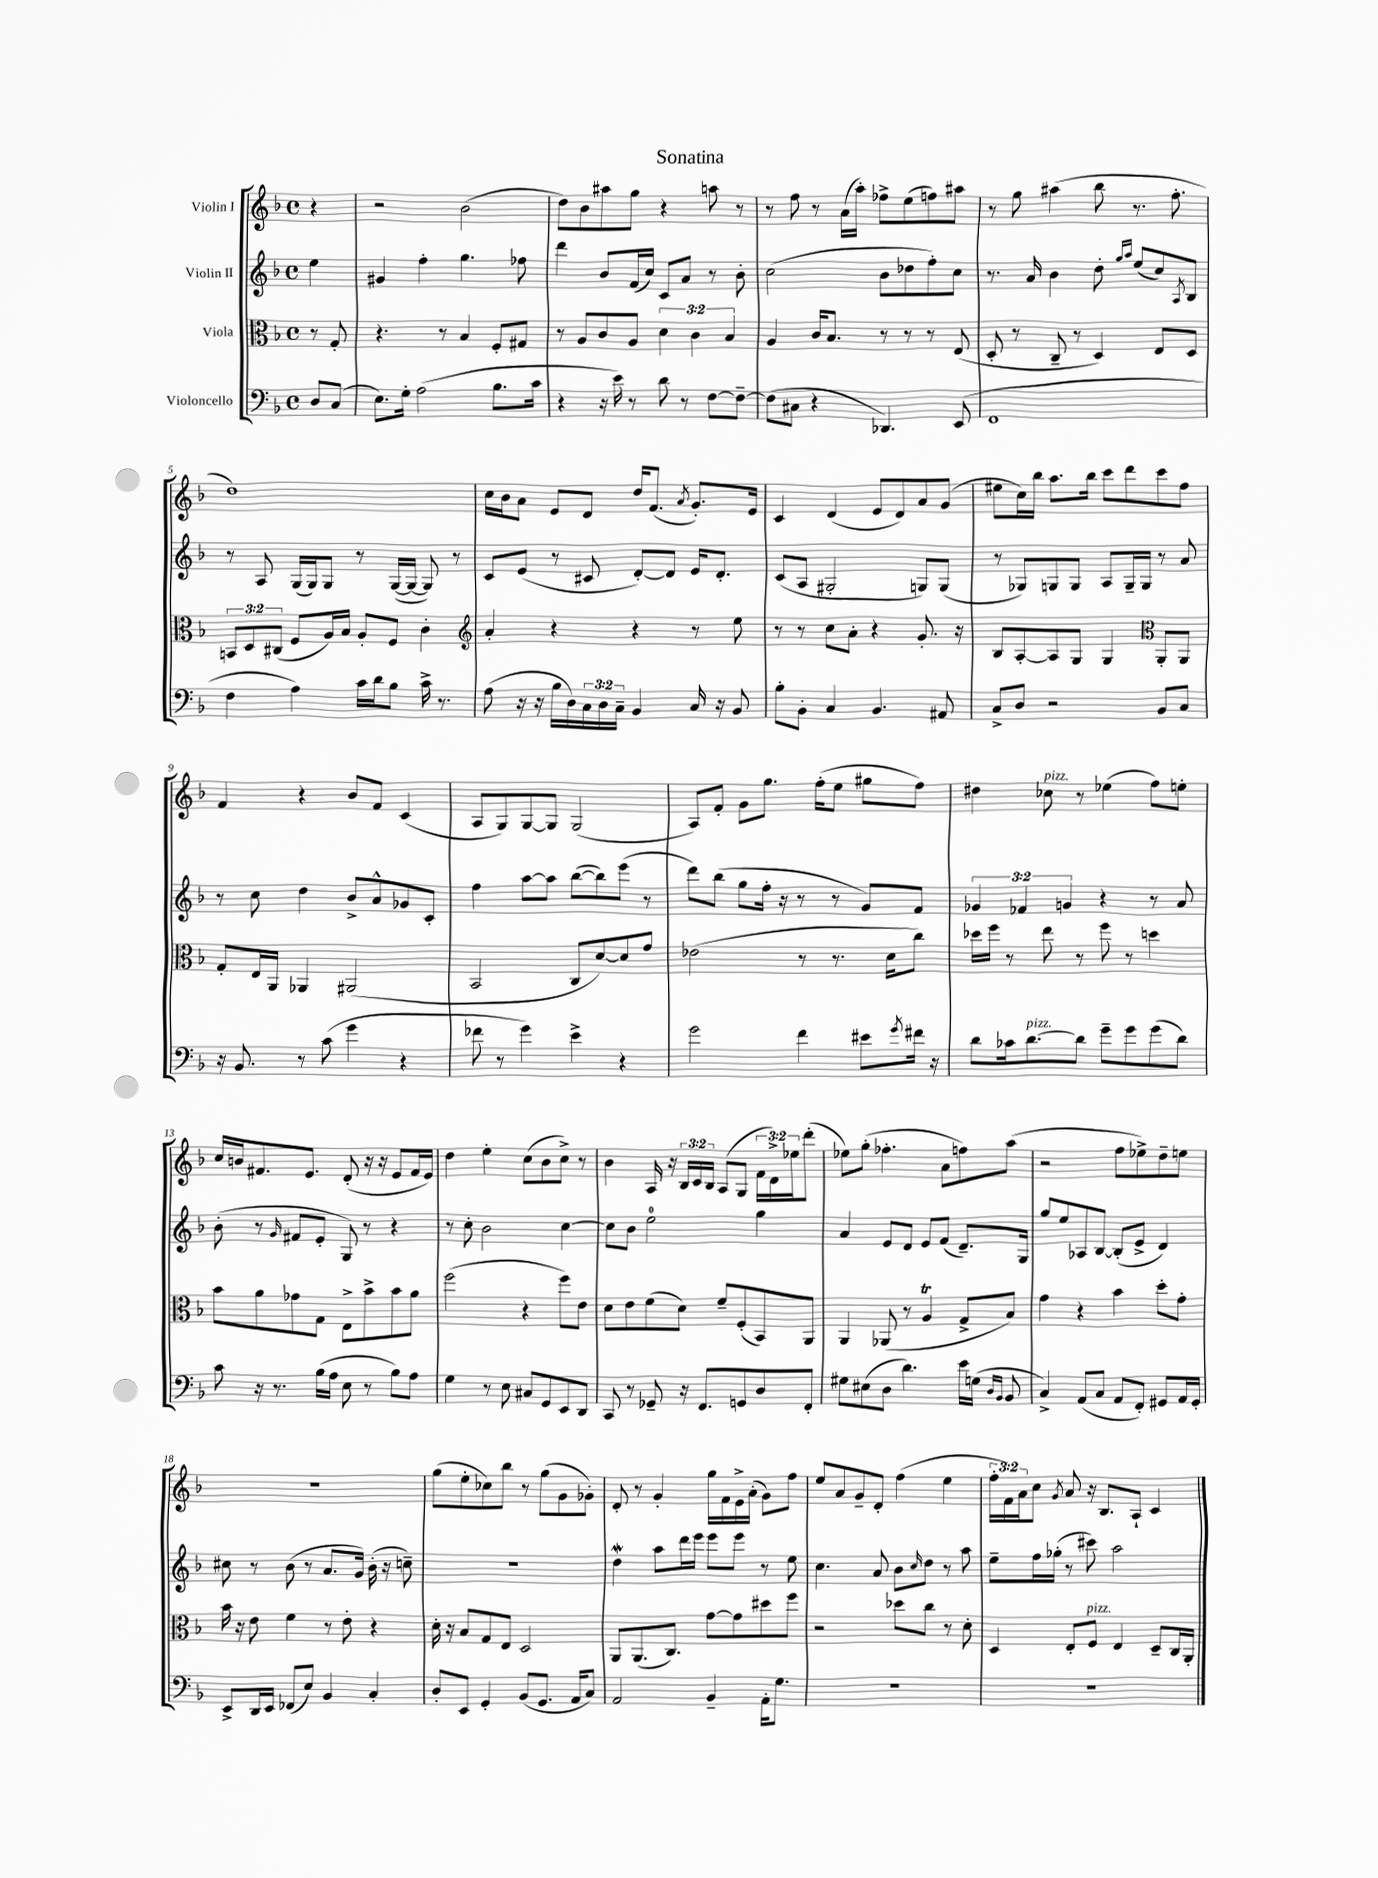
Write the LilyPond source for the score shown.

\header { title = "Sonatina" }
<<
\new StaffGroup <<
\new Staff = "s0" \with { instrumentName = "Violin I" } {
    \clef treble \key f \major \defaultTimeSignature \time 4/4 \override Staff.TupletNumber.text = #tuplet-number::calc-fraction-text \partial 4
    r4 |
    r2 bes'2( |
    d''8) bes'8 ais''8 g''8 r4 a''8 r8 |
    r8 f''8 r8 a'16( a''16-.) fes''8-> e''8( f''8) ais''8 |
    r8 g''8 ais''4( bes''8 r8. f''8.-. |
    d''1) |
    c''16 bes'16 a'8 e'8 d'8 d''16 f'8.( \acciaccatura { a'8 } g'8.-.) e'16 |
    c'4 d'4( e'8 d'8) a'8 g'8( |
    eis''8 c''16) bes''16 a''8. bes''16 c'''8 d'''8 c'''8 f''8 |
    f'4 r4 bes'8 f'8 c'4( |
    a8 g8) g8~ g8 g2( |
    a8) f'8-. g'8 g''8. f''16-.( e''8 gis''8 f''8) |
    dis''4 ces''8^\markup { \italic "pizz." } r8 ees''4( f''8) e''8-. |
    c''16 b'16 fis'8. e'8. d'8-.( r16 r16 e'8 fis'16 e'16) |
    d''4 e''4-. c''8( bes'8 c''8->) r8 |
    bes'4 a16 r16 \tuplet 3/2 { bes16 c'16 bes16 } a8( g8 \tuplet 3/2 { f'16 d'16->) ees''16 } d'''8-.( |
    ees''8) g''8-.( fes''4.-. a'8 f''8) a''8( |
    r2 f''8 ees''8->) d''8-- e''8 |
    R1 |
    g''8( e''8-. ces''8) bes''8 r8 g''8( g'8 ges'8-.) |
    d'8-. r8 g'4-. g''16 f'16 e'16-> a'16-.( g'8) f''8 |
    e''8 a'8 g'8-- d'8-. f''4( e''4 |
    \tuplet 3/2 { f''16-. f'16) a'16 } c''8 \acciaccatura { g'8 } a'8 r16 bes8. a8-! c'4 \bar "|." |
}
\new Staff = "s1" \with { instrumentName = "Violin II" } {
    \clef treble \key f \major \defaultTimeSignature \time 4/4 \override Staff.TupletNumber.text = #tuplet-number::calc-fraction-text \partial 4
    e''4 |
    gis'4 f''4-. g''4. fes''8 |
    d'''4 bes'8 f'16( c''16) c'8 a'8 r8 bes'8-. |
    c''2( bes'8 des''8 f''8-.) c''8 |
    r8. a'16 bes'4 d''8-. \grace { g''16 a''16 } e''8( c''8) \acciaccatura { a8 } bes8 |
    r8 a8 g16( g16) g8 r8 g16~( g16~ g8) r8 |
    c'8 e'8( r8 cis'8 d'8~-.) d'8 e'16 d'8.-. |
    c'8( a8 gis2-. g8) g8( |
    r8 ges8) g8 g8 a8 g16-- g16 r8 a'8 |
    r8 c''8 d''4 bes'8-> a'8-^ ges'8 c'8-. |
    f''4 a''8~ a''8 bes''8~( bes''8) e'''8( r8 |
    d'''8) bes''8( g''8 f''16-. r16 r8 r8 g'8) f'8 |
    \tuplet 3/2 { ges'4 fes'4 g'4 } r4 r8 a'8 |
    bes'8-.( r8 \grace { g'16 } fis'8 e'8-. g8) r8 r4 |
    r8 c''8-. bes'2 c''4~ |
    c''8 bes'8 e''2-0 g''4 |
    a'4 e'8 d'8 e'8 f'8( d'8.--) g16 |
    g''8 e''8 aes8 bes8~ bes8-.( e'8-> d'4) |
    cis''8 r8 bes'8( r8 a'8. g'16) bes'16-.( r16 c''8--) |
    R1 |
    d''4\mordent a''8 d'''16 e'''16 e'''8 e'''8 r8 e''8 |
    c''4. a'8 bes'8 \grace { c''16 } d''8 r8 a''8 |
    e''8-- f''16 ges''16-.( r8 cis'''8) a''2 \bar "|." |
}
\new Staff = "s2" \with { instrumentName = "Viola" } {
    \clef alto \key f \major \defaultTimeSignature \time 4/4 \override Staff.TupletNumber.text = #tuplet-number::calc-fraction-text \partial 4
    r8 g8-. |
    r4. r8 bes4 f8-. gis8 |
    r8 a8 c'8 a8 \tuplet 3/2 { d'4 c'4 bes4 } |
    a4 c'16 bes8. r8 r8 r8 e8( |
    d8-. r8 c8-- r8 d4) e8 d8 |
    \tuplet 3/2 { b,8 d8 cis8( } f8 a16) bes16 a8-. f8 c'4-. |
    \clef treble a'4-. r4 r4 r8 e''8 |
    r8 r8 c''8 a'8-. r4 g'8.-. r16 |
    bes8 a8~-. a8 g8 g4 \clef alto a,8-. a,8 |
    g8-. e16 a,16 aes,4 ais,2( |
    bes,2 c8 d'8~) d'8 g'8 |
    ees'2( r8 r8. d'16 c''8) |
    des''16 f''16 r8 e''8 r8 f''8 r8 d''4 |
    bes'8 a'8 ges'8 g8 e8-> bes'8-> bes'8 a'8 |
    f''2( r4 f''8) e'8 |
    d'8 e'8 f'8( d'8) f'8-- f8-.( bes,8) a,8 |
    a,4 aes,8( r8 a4\trill g8-> bes8) |
    g'4 r4 bes'4 d''8-. g'8-. |
    bes'16 r16 e'8 f'4 r8 e'8-. r4 |
    d'16-. r16 bes8 g8 e8 d2 |
    a,8 a,8.( c8.) g'8~ g'8 dis''8 f''8 |
    r2 des''8 c''8 r8 d'8-. |
    d4 e8-. f8^\markup { \italic "pizz." } e4 d8-- c16 a,16-. \bar "|." |
}
\new Staff = "s3" \with { instrumentName = "Violoncello" } {
    \clef bass \key f \major \defaultTimeSignature \time 4/4 \override Staff.TupletNumber.text = #tuplet-number::calc-fraction-text \partial 4
    d8 c8( |
    e8.) g16-. a2( bes8. c'16 |
    r4 r16 e'16) r8 d'8 r8 f8~ f8~-- |
    f8( cis8 r4 des,4.) e,8( |
    f,1 |
    f4 a4) c'16 d'16 bes8 c'16-> r8. |
    a8( r16 r16 bes16 d16) \tuplet 3/2 { c16 d16 c16-- } bes,4 c16 r16 bes,8 |
    bes8-. bes,8-. c4 bes,4. ais,8 |
    c8-> d8 r2 bes,8 c8 |
    r16 bes,8. r8 c'8( g'4 r4 |
    fes'8 r8 g'4) e'4-> r4 |
    g'2 f'4 eis'8 \acciaccatura { g'8 } fis'16 r16 |
    d'8 ces'16 d'8.~^\markup { \italic "pizz." } d'8 g'8-- g'8 g'8( d'8) |
    c'8 r16 r8. bes16( a16 e8 r8 bes8) a8 |
    g4 r8 e8 cis8 g,8 e,8 d,8 |
    c,8 r8 ges,8-- r16 f,8. g,8 d8 f,8-. |
    gis8 eis8( d8 d'4.) e'16 g16( \grace { d16 bes,16 } bes,8 |
    c4->) a,8( c8 a,8 f,8-.) gis,8 a,16 gis,16-. |
    e,8-> d,16 e,16 fes,8( e8) bes,4 c4-. |
    d8-. e,8 g,4-. bes,8( g,8. a,16 c8) |
    a,2 bes,4-- a,16-. g8. |
    R1 |
    R1 \bar "|." |
}
>>
>>
